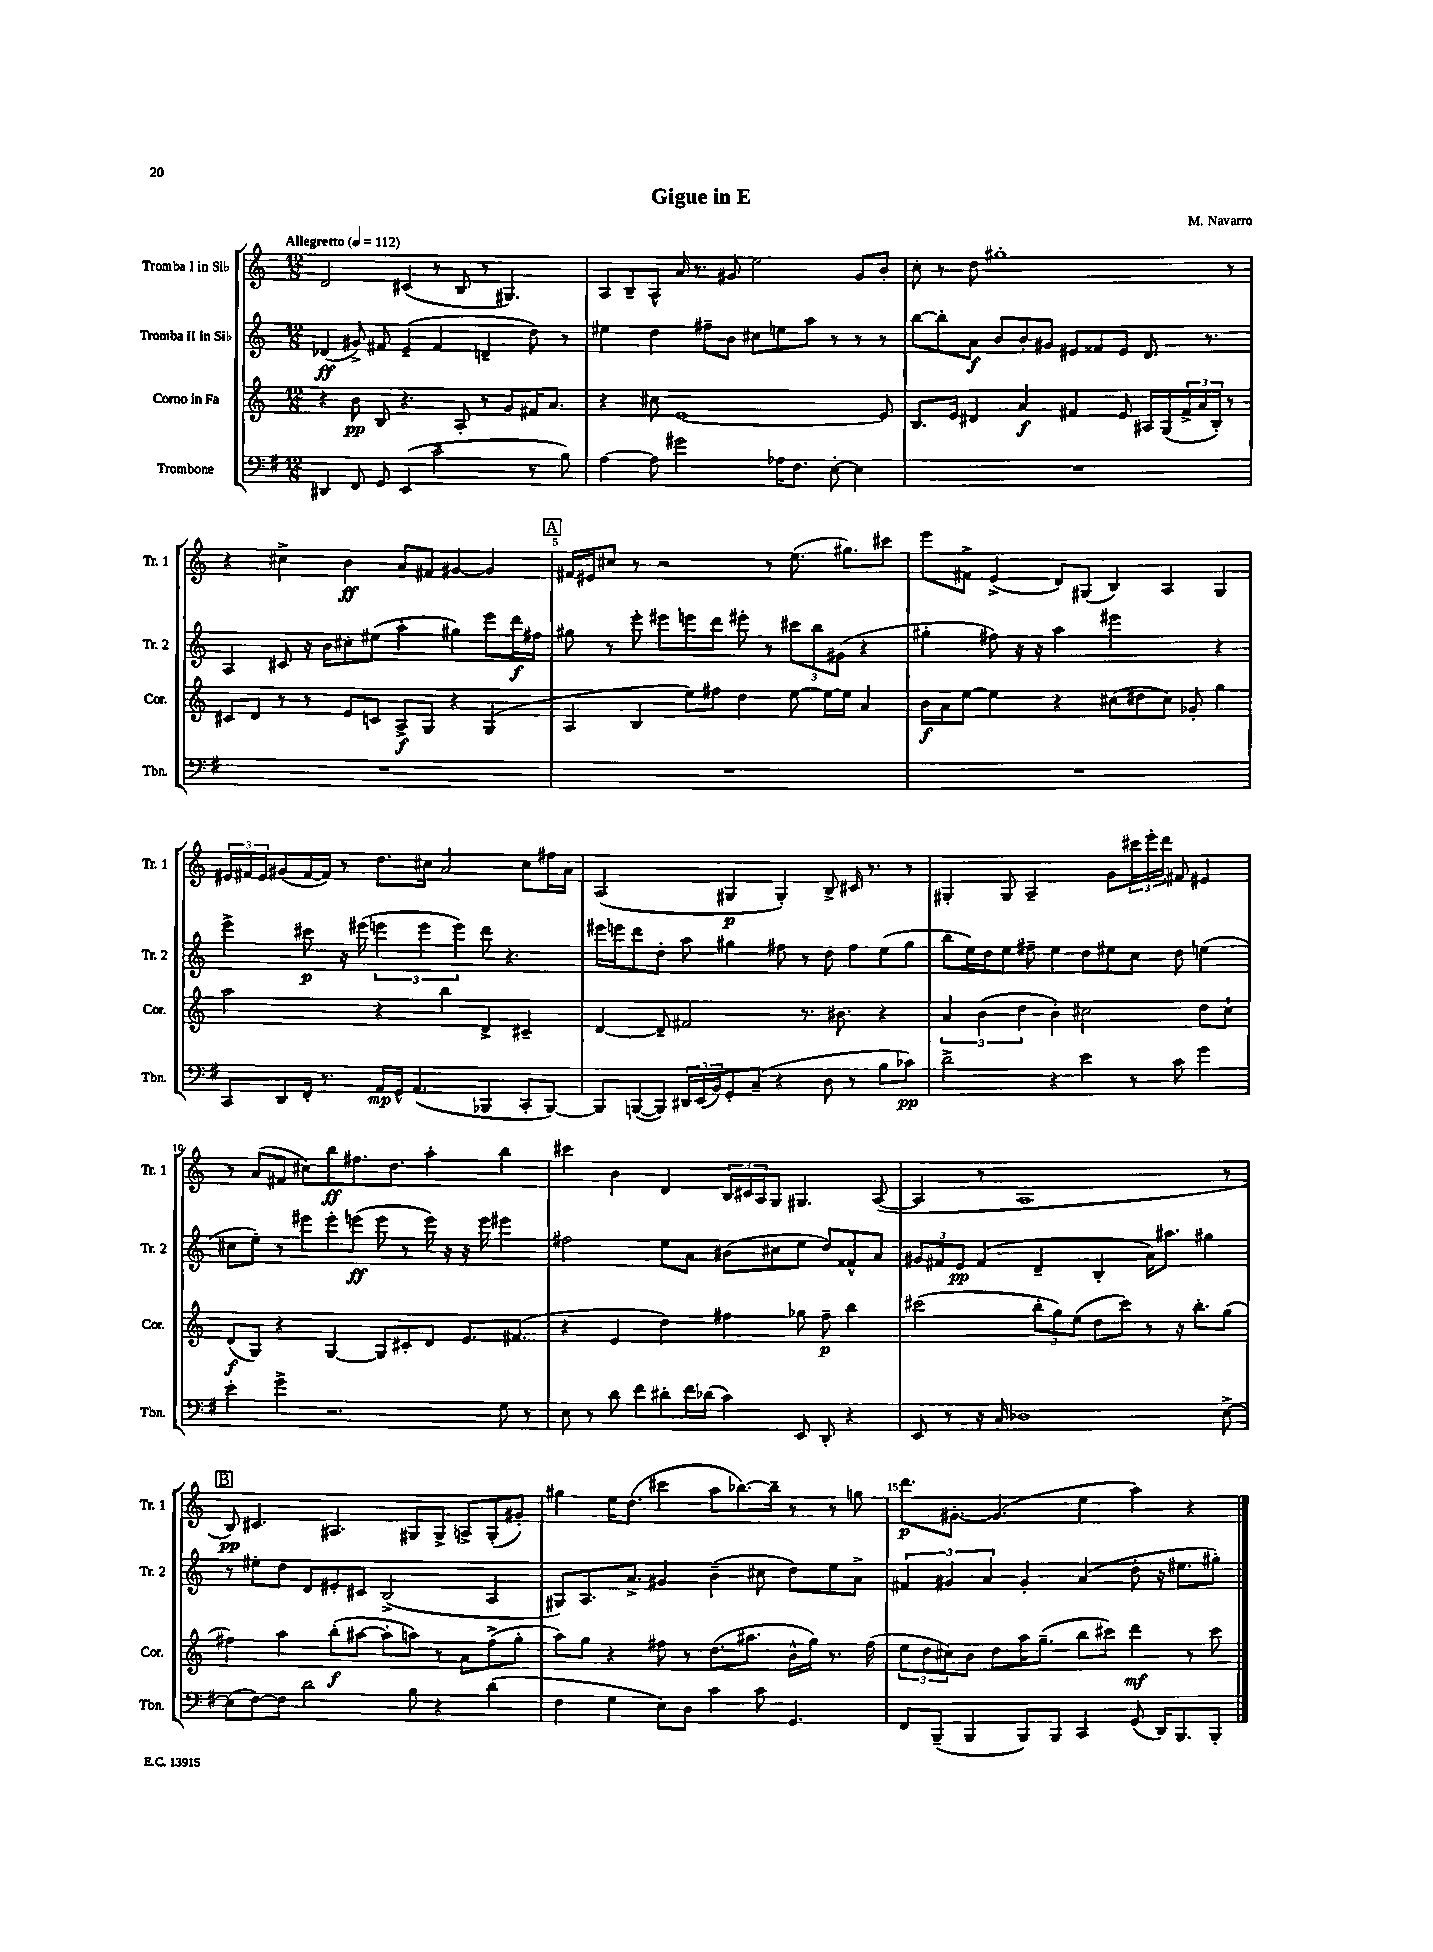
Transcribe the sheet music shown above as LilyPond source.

\header { title = "Gigue in E" composer = "M. Navarro" }
<<
\new StaffGroup <<
\new Staff = "s0" \with { instrumentName = "Tromba I in Sib" shortInstrumentName = "Tr. 1" } {
    \clef treble \key c \major \numericTimeSignature \time 12/8 \tempo "Allegretto" 4 = 112
    d'2 cis'4( r8 b8 r8 gis4.) |
    a8 b8-- a8-^ a'16 r8. gis'8 e''2 gis'8 b'8-. |
    c''8-. r8 d''8 gis''1-. r8 |
    r4 cis''4-> b'4\ff a'8 fis'8 gis'4~ gis'4 |
    \mark \markup { \box "A" } fis'16 eis'16 cis''8 r8 r2 r8 e''8.( gis''8.) cis'''8 |
    e'''8 fis'8-> e'4->( d'8) gis8( b4) a4 gis4 |
    \tuplet 3/2 { eis'16 fis'16 eis'16 } gis'8( fis'16~ fis'16) r8 d''8. cis''16 a'2 cis''8 fis''16 a'16 |
    a2( gis4\p gis4-.) b8-> cis'16 r8. r8 |
    gis4-. gis8 a2-- g'8 \tuplet 3/2 { cis'''16 e'''16-. d'''16 } fis'8 eis'4 |
    r8 a'8( fis'8 cis''8) b''8\ff fis''8. d''8. a''4-. b''4 |
    cis'''4 b'4 d'4 \tuplet 3/2 { b16 cis'16 a16 } g8 gis4. a8~( |
    a4 r8 a1 r8 |
    \mark \markup { \box "B" } b8\pp) cis'4. ais4. gis8 gis8-> a8-> gis8-.( gis'8-.) |
    gis''4 e''16 d''8.( cis'''4 a''8 bes''8.~) bes''16-- r8 r8 g''8 |
    d'''8.\p gis'8.~-. gis'4.( e''4 a''4) r4 \bar "|." |
}
\new Staff = "s1" \with { instrumentName = "Tromba II in Sib" shortInstrumentName = "Tr. 2" } {
    \clef treble \key c \major \numericTimeSignature \time 12/8
    des'4\ff( gis'8->) fis'8 e'4--( fis'4 d'4-- d''8) r8 |
    eis''4 d''4 fis''8-- b'8 cis''8 e''8 a''8 r8 r8 r8 |
    b''8~ b''8-. a'8\f b'8 b'8-. gis'8 eis'8 fisis'8 eis'8 d'8. r8. |
    a4 cis'8 r16 b'16 cis''8-. eis''8( a''4-. gis''4) e'''8 d'''16\f fis''16 |
    \mark \markup { \box "A" } gis''8 r8 e'''8-. eis'''8 e'''8 d'''8 eis'''8-. r8 \tuplet 3/2 { cis'''8 b''8 gis'8( } r4 |
    gis''4-. fis''8) r16 r16 a''4 eis'''2 r4 |
    e'''4-> cis'''8\p r16 eis'''16( \tuplet 3/2 { e'''4 e'''4 e'''4) } d'''8 r4. |
    eis'''16 e'''16 d'''8 d''8-. a''8 gis''4 fis''8 r8 d''8 fis''8 e''8( gis''8 |
    b''8 e''16) d''16 e''8 fis''8-- e''4 d''8 eis''8 c''8 d''8 e''4( |
    cis''8 e''8-.) r8 eis'''8 eis'''8-. e'''8\ff( e'''8 r8 e'''16) r16 r16 e'''16 eis'''4 |
    fis''2 e''8 a'8 bis'8( cis''8 e''8 d''8) fisis'8-^ a'8 |
    \tuplet 3/2 { gis'8 fis'8 e'8\pp } fis'4( d'4-- b4-. a'16) ais''8. gis''4 |
    \mark \markup { \box "B" } r8 eis''8-. d''8 d'8 eis'8-. cis'8 b2->( a4 |
    gis8) a8. a'8.-> gis'4 b'4--( cis''8 d''8) e''8 a'8-> |
    \tuplet 3/2 { fis'4 gis'4 a'4 } gis'4-. a'4( d''8-. r16 eis''8. gis''8-.) \bar "|." |
}
\new Staff = "s2" \with { instrumentName = "Corno in Fa" shortInstrumentName = "Cor." } {
    \clef treble \key c \major \numericTimeSignature \time 12/8
    r4 b'8\pp b8 r4. a8-. r8 g'8 fis'16 a'8. |
    r4 cis''8 e'1~ e'8 |
    b8. e'16 dis'4 a'4\f fis'4 e'8 ais16 g16( \tuplet 3/2 { fis'16-> a'16 b16-.) } r8 |
    cis'8 d'8 r8 r8 e'8 c'8 a8->\f g8 r4 g4( |
    \mark \markup { \box "A" } a4 b4 e''8) fis''8 d''4 e''8~ e''16~ e''16 a'4 |
    b'16\f a'16 e''8~ e''4 r4 cis''8( dis''8 cis''8) ges'8-. g''4 |
    a''2 r4 b''4 d'4-> cis'4-- |
    d'4~ d'8-- fis'2 r8. bis'8. r4 |
    \tuplet 3/2 { a'4 b'4( d''4 } b'4-.) cis''2 d''8 cis''8-! |
    d'8\f( g8) r4 g4~ g8 cis'8-. d'8 e'8. fis'8.( |
    r4 e'4 d''4) fis''4 ges''8 fis''8--\p b''4 |
    cis'''2( \tuplet 3/2 { b''8-. g''8) e''8( } d''8 cis'''8) r8 r16 b''8.-. g''8( |
    \mark \markup { \box "B" } fis''4) a''4 b''8-.\f( ais''8~ ais''8-. a''8) r8 a'8 fis''8->( g''8-. |
    a''8) g''8 r4 fis''8 r8 d''8.( ais''8. b'16-^ g''16) r8. fis''16( |
    \tuplet 3/2 { e''8 d''8 cis''8) } b'8 d''8 a''16 g''8.--( b''8 cis'''8) d'''4\mf r8 cis'''8 \bar "|." |
}
\new Staff = "s3" \with { instrumentName = "Trombone" shortInstrumentName = "Tbn." } {
    \clef bass \key g \major \numericTimeSignature \time 12/8
    dis,4 fis,8 g,8 e,4( c'2-- r8 b8) |
    a4~ a8 gis'2 aes16 fis8. e8~-. e4 |
    R1. |
    R1. |
    \mark \markup { \box "A" } R1. |
    R1. |
    c,8 d,8 fis,16-. r8. a,16\mp g,16-^ a,4.( bes,,4 c,8-. bes,,8~) |
    bes,,8 b,,8~( b,,8) \tuplet 3/2 { dis,16 e,16( b,16) } g,8-. c8--( r4 d8 r8 b8 ces'8\pp) |
    d'2-> r4 e'4 r8 c'8 g'4 |
    e'4-. g'4-> r2. g8 r8 |
    e8 r8 d'8 fis'8 dis'8-. fis'16 des'16( c'4) e,8 d,8-. r4 |
    e,8 r8 r16 c16 des1 e8~-> |
    \mark \markup { \box "B" } e8( fis8~) fis8 d'2 b8 r4 d'4( |
    fis4 g4 e8) d8 c'4 c'8 g,4. |
    fis,8 b,,8--( b,,4 b,,8) b,,8 c,4 g,8( d,16) b,,8. b,,8-. \bar "|." |
}
>>
>>
\layout { \context { \Score \override BarNumber.break-visibility = ##(#f #t #t) barNumberVisibility = #(every-nth-bar-number-visible 5) } }
